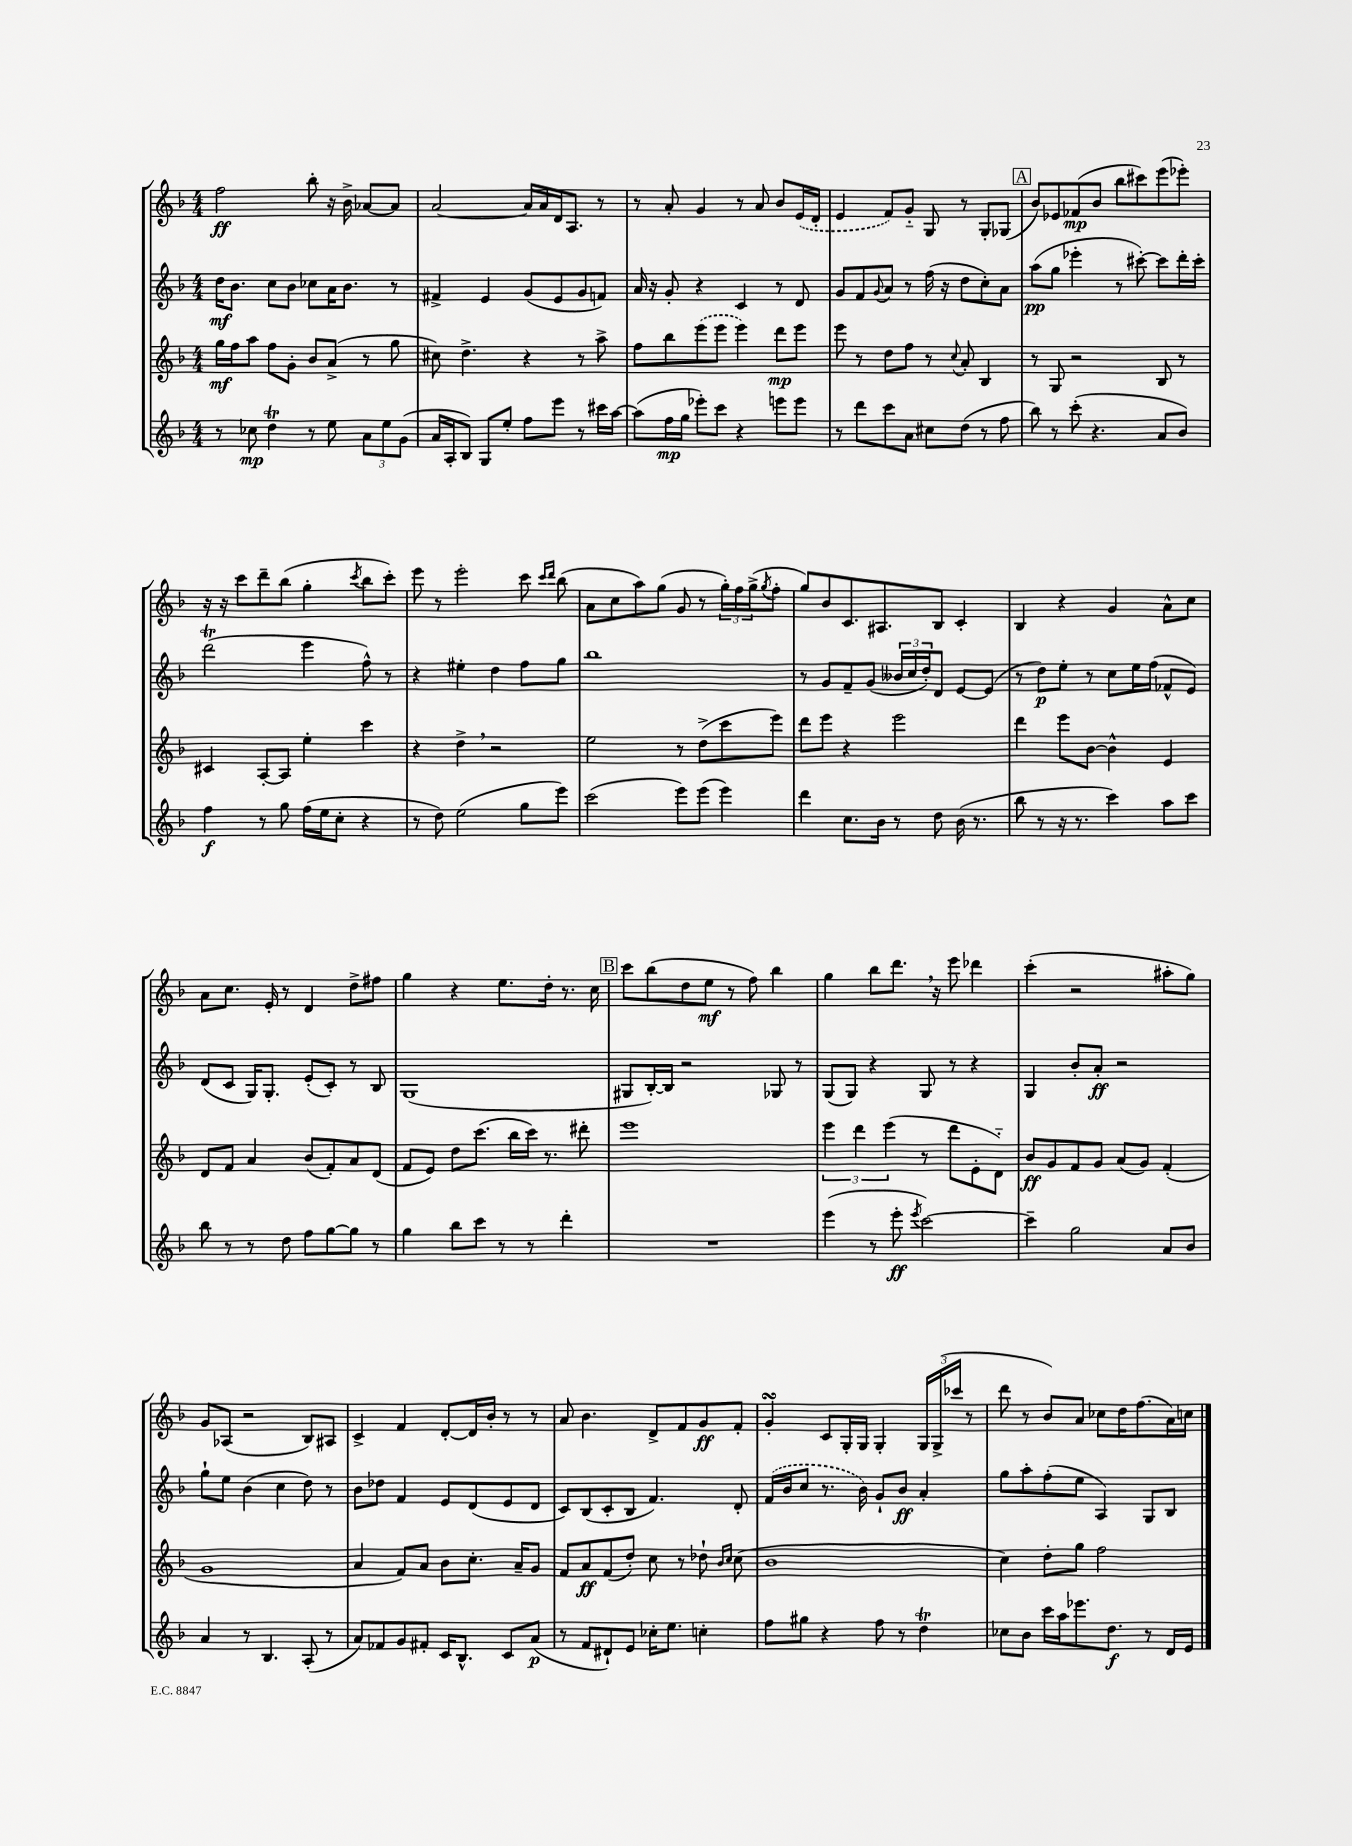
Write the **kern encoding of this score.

**kern	**dynam	**kern	**dynam	**kern	**dynam	**kern	**dynam
*part4	*part4	*part3	*part3	*part2	*part2	*part1	*part1
*staff4	*staff4	*staff3	*staff3	*staff2	*staff2	*staff1	*staff1
*clefG2	*	*clefG2	*	*clefG2	*	*clefG2	*
*k[b-]	*	*k[b-]	*	*k[b-]	*	*k[b-]	*
*M4/4	*	*M4/4	*	*M4/4	*	*M4/4	*
=1	=1	=1	=1	=1	=1	=1	=1
8r	.	16gg\LL	mf	16dd\KL	mf	2ff\	ff
.	.	16ff\J	.	8.b-\J	.	.	.
8cc-X\	mp	8aa\J	.	.	.	.	.
4ddT\	.	8ff\L	.	8cc\L	.	.	.
.	.	8g'\J	.	8b-\J	.	.	.
8r	.	8b-/L	.	8cc-X\L	.	8bb-'\	.
8ee\	.	(8a^/J	.	16a\K	.	16r	.
.	.	.	.	8.b-\J	.	16b-^\	.
12a\L	.	8r	.	.	.	[8a-X/L	.
12ee\	.	.	.	.	.	.	.
.	.	8gg\	.	8r	.	8a-/J]	.
(12g\J	.	.	.	.	.	.	.
=2	=2	=2	=2	=2	=2	=2	=2
16a/LL	.	8cc#X\)	.	4f#X^/	.	[2a/	.
16A'/J	.	.	.	.	.	.	.
8B-/J)	.	4.dd^\	.	.	.	.	.
8G/L	.	.	.	4e/	.	.	.
8ee'/J	.	.	.	.	.	.	.
8ff\L	.	4r	.	(8g/L	.	16a/LL]	.
.	.	.	.	.	.	16a/	.
8eee\J	.	.	.	8e/	.	16d/J	.
.	.	.	.	.	.	8.A/J	.
8r	.	8r	.	8g/	.	.	.
16ccc#X\LL	.	8aa^\	.	8fn/J)	.	8r	.
[16aa\JJ	.	.	.	.	.	.	.
=3	=3	=3	=3	=3	=3	=3	=3
(8aa\L]	.	8ff\L	.	16a/	.	8r	.
.	.	.	.	16r	.	.	.
16ff\L	mp	8bb-\	.	8g'/	.	8a'/	.
16gg\JJ	.	.	.	.	.	.	.
8eee-X'\L)	.	(8eee\	.	4r	.	4g/	.
8ccc\J	.	8eee\J	.	.	.	.	.
4r	.	4eee\)	.	4c/	.	8r	.
.	.	.	.	.	.	8a/	.
8eeen\L	.	8ddd\L	mp	8r	.	8b-/L	.
8eee\J	.	8eee\J	.	8d/	.	(16e/L	.
.	.	.	.	.	.	16d'/JJ	.
=4	=4	=4	=4	=4	=4	=4	=4
8r	.	8eee\	.	8g/L	.	4e/	.
8ddd\L	.	8r	.	8f/	.	.	.
.	.	.	.	8qqg/	.	.	.
8ccc\	.	8dd\L	.	8a/J	.	8f/L)	.
8a\J	.	8ff\J	.	8r	.	8g/J	.
8cc#X\L	.	8r	.	(16ff\	.	8G/	.
.	.	.	.	16r	.	.	.
.	.	8qqcc/	.	.	.	.	.
(8dd\J	.	8a'/	.	8dd\L	.	8r	.
8r	.	4B-/	.	8cc'\)	.	8G'/L	.
8ff\	.	.	.	8a\J	.	(8G-X/J	.
!!LO:REH:place=s1:t=A
=5	=5	=5	=5	=5	=5	=5	=5
8bb-\)	.	8r	.	(8aa\L	pp	8b-/L)	.
8r	.	8G/	.	8gg\J	.	8e-X/	.
(8ccc'\	.	2r	.	4eee-X'\	.	(8f-X/	mp
4.r	.	.	.	.	.	8b-/J	.
.	.	.	.	8r	.	8bb-\L	.
.	.	.	.	[8ccc#X'\)	.	8ccc#X\)	.
8a/L	.	8B-/	.	8ccc#\L]	.	(8eee\	.
8b-/J)	.	8r	.	16ddd'\L	.	8eee-X'\J)	.
.	.	.	.	16ccc#'\JJ	.	.	.
!!LO:LB:g=z
=6	=6	=6	=6	=6	=6	=6	=6
4ff\	f	4c#X/	.	(2dddT\	.	16r	.
.	.	.	.	.	.	16r	.
.	.	.	.	.	.	8ccc\L	.
8r	.	[8A'/L	.	.	.	8ddd~\	.
8gg\	.	8A/J]	.	.	.	(8bb-\J	.
(16ff\LL	.	4ee'\	.	4eee\	.	4gg'\	.
16ee\J	.	.	.	.	.	.	.
8cc'\J	.	.	.	.	.	.	.
.	.	.	.	.	.	8qccc/	.
4r	.	4ccc\	.	8ff^^\)	.	8bb-\L	.
.	.	.	.	8r	.	8ccc'\J)	.
=7	=7	=7	=7	=7	=7	=7	=7
8r	.	4r	.	4r	.	8eee\	.
8dd\)	.	.	.	.	.	8r	.
(2ee\	.	4dd^,\	.	4ee#X'\	.	2eee'\	.
.	.	2r	.	4dd\	.	.	.
8gg\L	.	.	.	8ff\L	.	8ccc\	.
.	.	.	.	.	.	16qqccc/LL	.
.	.	.	.	.	.	16qqddd/JJ	.
8eee\J)	.	.	.	8gg\J	.	(8bb-\	.
=8	=8	=8	=8	=8	=8	=8	=8
(2ccc\	.	2ee\	.	1bb-	.	8a\L	.
.	.	.	.	.	.	8cc\	.
.	.	.	.	.	.	8aa\)	.
.	.	.	.	.	.	(8gg\J	.
8eee\L)	.	8r	.	.	.	8g/	.
(8eee\J	.	(8dd^\L	.	.	.	8r	.
4eee\)	.	8ccc\	.	.	.	24gg'\LL)	.
.	.	.	.	.	.	24ff\	.
.	.	.	.	.	.	(24gg^\J	.
.	.	.	.	.	.	8qgg/	.
.	.	8eee\J)	.	.	.	8ff'\J	.
=9	=9	=9	=9	=9	=9	=9	=9
4ddd\	.	8ddd\L	.	8r	.	8gg/L)	.
.	.	8eee\J	.	8g/L	.	8b-/	.
8.cc\L	.	4r	.	8f~/	.	8.c/	.
.	.	.	.	(8g/J	.	.	.
16b-\Jk	.	.	.	.	.	8.A#X/	.
8r	.	2eee\	.	24b--X/LL	.	.	.
.	.	.	.	24cc/	.	.	.
.	.	.	.	24dd'/J)	.	.	.
8dd\	.	.	.	8d/J	.	8B-/J	.
(16b-\	.	.	.	[8e/L	.	4c'/	.
8.r	.	.	.	.	.	.	.
.	.	.	.	(8e/J]	.	.	.
=10	=10	=10	=10	=10	=10	=10	=10
8bb-\	.	4ddd\	.	8r	.	4B-/	.
8r	.	.	.	8dd\L)	p	.	.
16r	.	8eee\L	.	8ee'\J	.	4r	.
8.r	.	.	.	.	.	.	.
.	.	[8b-\J	.	8r	.	.	.
4ccc\)	.	4b-^^\]	.	8cc\L	.	4g/	.
.	.	.	.	16ee\L	.	.	.
.	.	.	.	(16ff\JJ	.	.	.
8aa\L	.	4e/	.	8f-X^^/L	.	8a^^\L	.
8ccc\J	.	.	.	8e/J)	.	8cc\J	.
!!LO:LB:g=z
=11	=11	=11	=11	=11	=11	=11	=11
8bb-\	.	8d/L	.	(8d/L	.	8a\L	.
8r	.	8f/J	.	8c/J	.	8.cc\J	.
8r	.	4a/	.	16G/KL)	.	.	.
.	.	.	.	8.G'/J	.	16e'/	.
8dd\	.	.	.	.	.	8r	.
8ff\L	.	(8b-/L	.	(8e'/L	.	4d/	.
[8gg\	.	8f'/)	.	8c'/J)	.	.	.
8gg\J]	.	8a/	.	8r	.	8dd^\L	.
8r	.	(8d/J	.	8B-/	.	8ff#X\J	.
=12	=12	=12	=12	=12	=12	=12	=12
4gg\	.	8f/L	.	(1G	.	4gg\	.
.	.	8e/J)	.	.	.	.	.
8bb-\L	.	8dd\L	.	.	.	4r	.
8ccc\J	.	(8.ccc\J	.	.	.	.	.
8r	.	.	.	.	.	8.ee\L	.
.	.	16bb-\LL	.	.	.	.	.
8r	.	16ccc\JJ)	.	.	.	.	.
.	.	8.r	.	.	.	16dd'\Jk	.
4ddd'\	.	.	.	.	.	8.r	.
.	.	8ddd#X'\	.	.	.	.	.
.	.	.	.	.	.	16cc\	.
!!LO:REH:place=s1:t=B
=13	=13	=13	=13	=13	=13	=13	=13
1r	.	1eee	.	8G#X/L	.	8ccc\L	.
.	.	.	.	[16B-'/L)	.	(8bb-\	.
.	.	.	.	16B-/JJ]	.	.	.
.	.	.	.	2r	.	8dd\	.
.	.	.	.	.	.	8ee\J	mf
.	.	.	.	.	.	8r	.
.	.	.	.	.	.	8ff\)	.
.	.	.	.	8G-X/	.	4bb-\	.
.	.	.	.	8r	.	.	.
=14	=14	=14	=14	=14	=14	=14	=14
(4eee\	.	6eee\	.	(8G/L	.	4gg\	.
.	.	.	.	8G/J)	.	.	.
.	.	6ddd\	.	.	.	.	.
8r	.	.	.	4r	.	8bb-\L	.
.	.	(6eee\	.	.	.	.	.
8eee'\	ff	.	.	.	.	8.ddd,\J	.
8qeee/	.	.	.	.	.	.	.
[2ccc\)	.	8r	.	8G/	.	.	.
.	.	.	.	.	.	16r	.
.	.	8ddd\L	.	8r	.	8eee\	.
.	.	8e'\	.	4r	.	4ddd-X\	.
.	.	8d\J)	.	.	.	.	.
=15	=15	=15	=15	=15	=15	=15	=15
4ccc~\]	.	8b-/L	ff	4G/	.	(4ccc'\	.
.	.	8g/	.	.	.	.	.
2gg\	.	8f/	.	8b-'/L	.	2r	.
.	.	8g/J	.	8a'/J	ff	.	.
.	.	(8a/L	.	2r	.	.	.
.	.	8g/J)	.	.	.	.	.
8a/L	.	(4f'/	.	.	.	8aa#X'\L	.
8b-/J	.	.	.	.	.	8gg\J)	.
!!LO:LB:g=z
=16	=16	=16	=16	=16	=16	=16	=16
4a/	.	1g	.	8gg`\L	.	8g/L	.
.	.	.	.	8ee\J	.	(8A-X/J	.
8r	.	.	.	(4b-\	.	2r	.
4.B-/	.	.	.	.	.	.	.
.	.	.	.	4cc\	.	.	.
(8A'/	.	.	.	8dd\)	.	8B-/L)	.
8r	.	.	.	8r	.	8A#X/J	.
=17	=17	=17	=17	=17	=17	=17	=17
8a/L)	.	4a/	.	8b-\L	.	4c^/	.
8f-X/	.	.	.	8dd-X\J	.	.	.
8g/	.	8f/L)	.	4f/	.	4f/	.
8f#X'/J	.	8a/J	.	.	.	.	.
16c/KL	.	8b-\L	.	8e/L	.	[8d'/L	.
8.B-^^/J	.	.	.	.	.	.	.
.	.	8.cc'\J	.	(8d/	.	16d/L]	.
.	.	.	.	.	.	16b-'/JJ	.
8c/L	.	.	.	8e/	.	8r	.
.	.	16a~/KL	.	.	.	.	.
(8a/J	p	8g/J	.	8d/J	.	8r	.
=18	=18	=18	=18	=18	=18	=18	=18
8r	.	8f/L	.	8c/L)	.	8a/	.
8f/L	.	8a/	ff	(8B-/	.	4.b-\	.
8d#X`/)	.	(8f/	.	8c'/	.	.	.
8e/J	.	8dd'/J)	.	8B-/J	.	.	.
16cc-X'\KL	.	8cc\	.	4.f/)	.	8d^/L	.
8.ee\J	.	.	.	.	.	.	.
.	.	8r	.	.	.	8f/	.
4ccn'\	.	8dd-X`\	.	.	.	8g/	ff
.	.	16qqb-/LL	.	.	.	.	.
.	.	16qqcc/JJ	.	.	.	.	.
.	.	(8cc\	.	8d'/	.	8f'/J	.
=19	=19	=19	=19	=19	=19	=19	=19
8ff\L	.	1b-	.	(16f/LL	.	4gsSSS'/	.
.	.	.	.	16b-/J	.	.	.
8gg#X\J	.	.	.	8cc/J	.	.	.
4r	.	.	.	8.r	.	8c/L	.
.	.	.	.	.	.	16G'/L	.
.	.	.	.	16b-\)	.	16G/JJ	.
8ff\	.	.	.	8g`/L	.	4G'/	.
8r	.	.	.	8b-/J	ff	.	.
4ddT\	.	.	.	4a'/	.	24G/LL	.
.	.	.	.	.	.	(24G^/	.
.	.	.	.	.	.	24ccc-X/JJ	.
.	.	.	.	.	.	8r	.
=20	=20	=20	=20	=20	=20	=20	=20
8cc-X\L	.	4cc\)	.	8gg\L	.	8ddd\	.
8b-\J	.	.	.	8aa'\	.	8r	.
16ccc\LL	.	8dd'\L	.	(8ff'\	.	8b-/L)	.
16aa\J	.	.	.	.	.	.	.
8.eee-X\	.	8gg\J	.	8ee\J	.	8a/J	.
.	.	2ff\	.	4A/)	.	8cc-X\L	.
8.dd\J	f	.	.	.	.	.	.
.	.	.	.	.	.	16dd\K	.
.	.	.	.	.	.	(8.ff\	.
8r	.	.	.	8G/L	.	.	.
16d/LL	.	.	.	8B-/J	.	16a\L)	.
16e/JJ	.	.	.	.	.	16ccn\JJ	.
==	==	==	==	==	==	==	==
*-	*-	*-	*-	*-	*-	*-	*-
